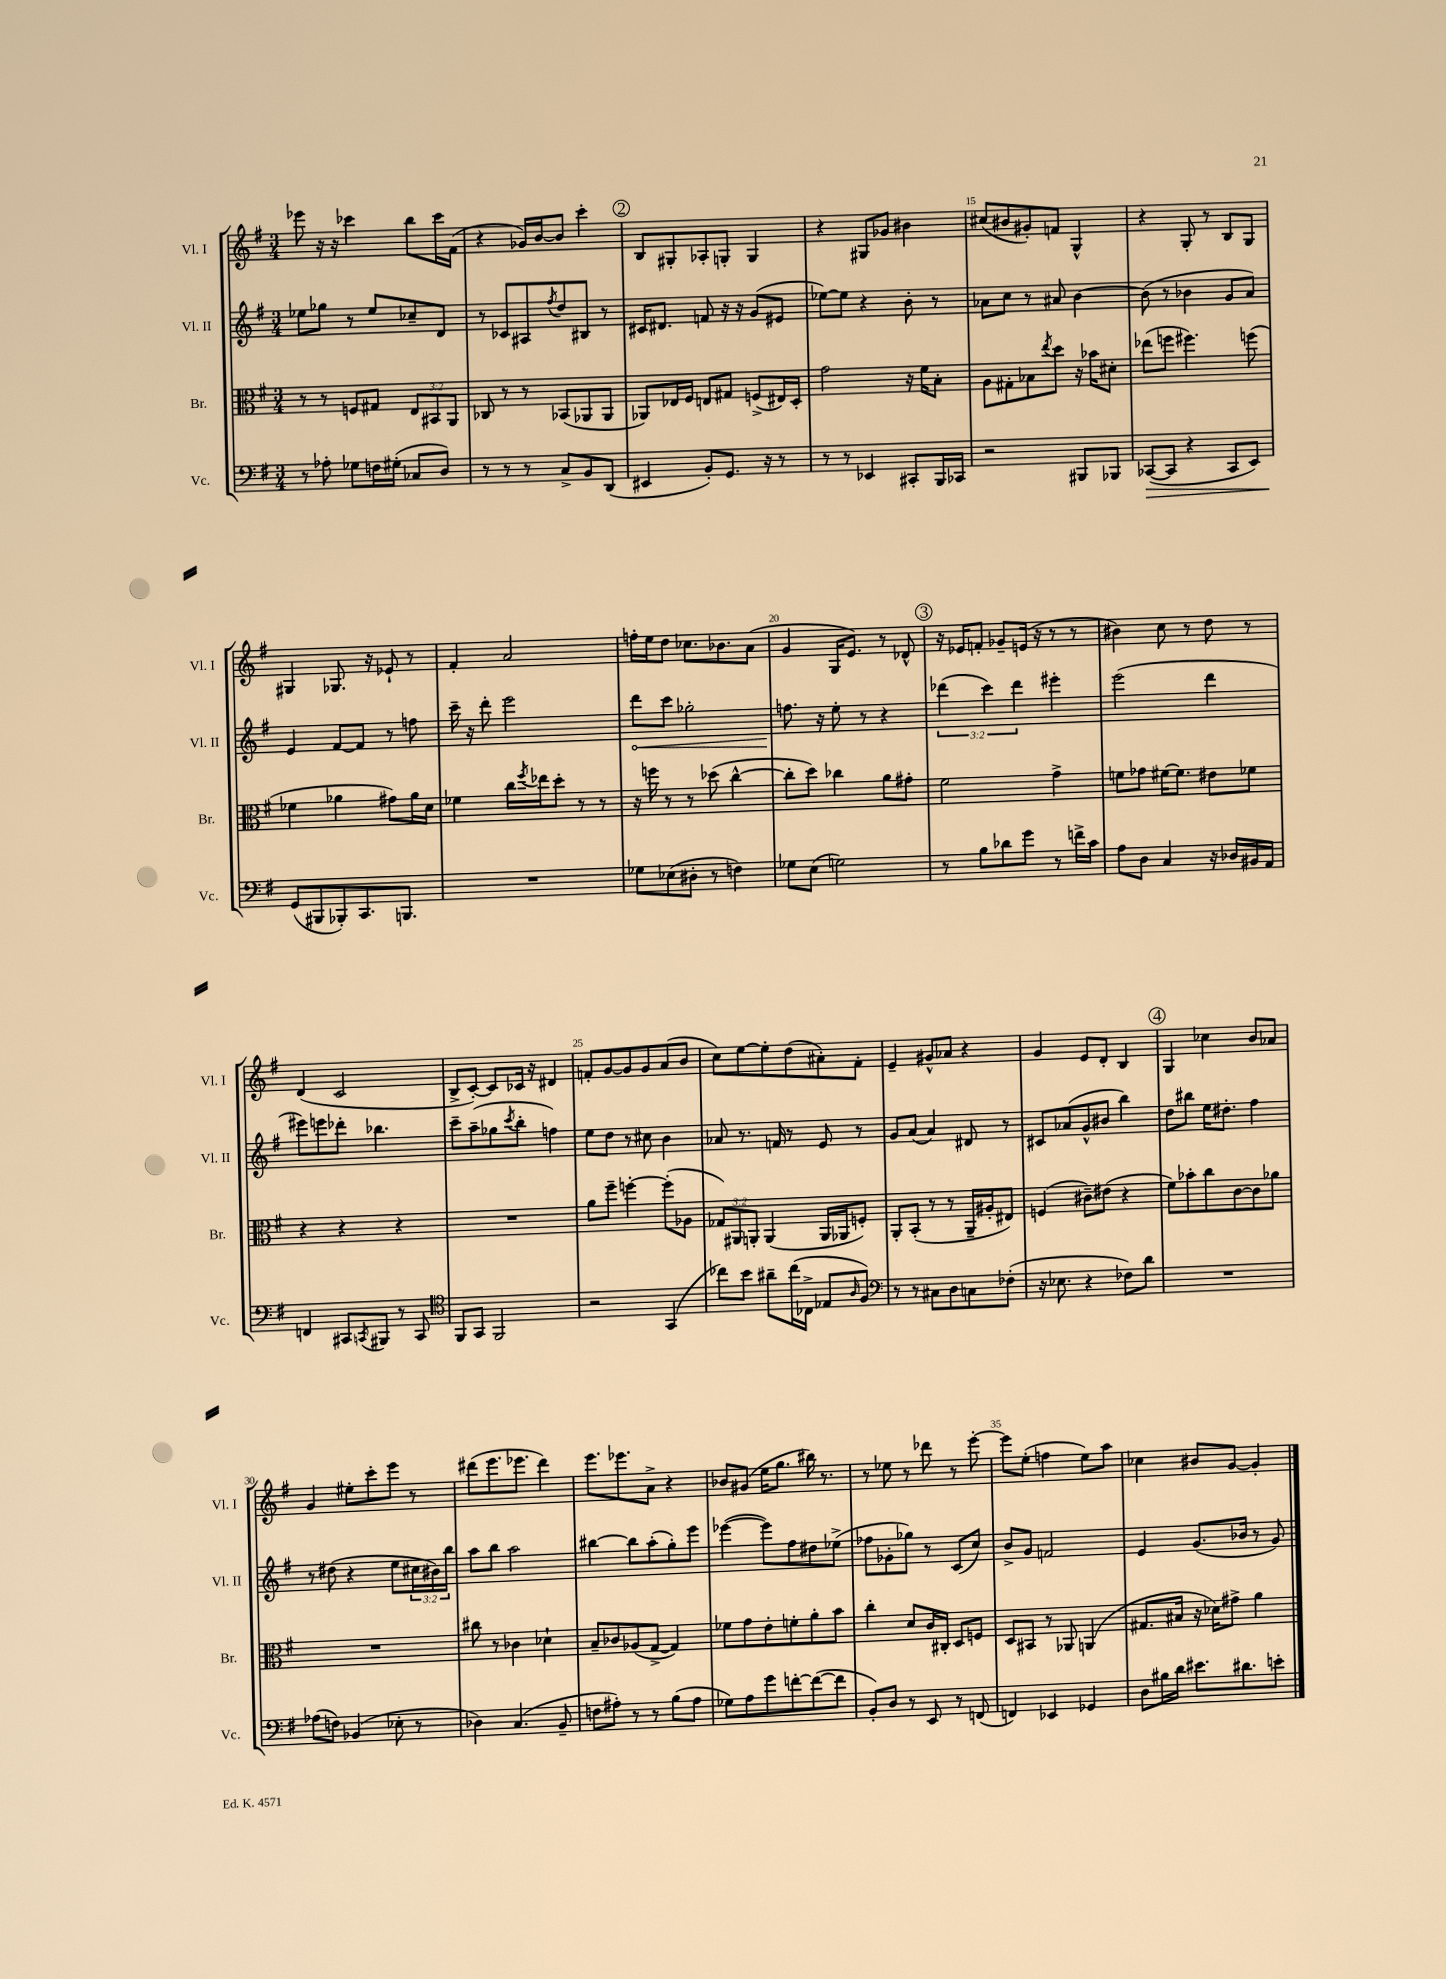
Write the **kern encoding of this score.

**kern	**dynam	**kern	**kern	**dynam	**kern
*part4	*part4	*part3	*part2	*part2	*part1
*staff4	*staff4	*staff3	*staff2	*staff2	*staff1
*I"Vc.	*	*I"Br.	*I"Vl. II	*	*I"Vl. I
*I'Vc.	*	*I'Br.	*I'Vl. II	*	*I'Vl. I
*clefF4	*	*clefC3	*clefG2	*	*clefG2
*k[f#]	*	*k[f#]	*k[f#]	*	*k[f#]
*M3/4	*	*M3/4	*M3/4	*	*M3/4
=11	=11	=11	=11	=11	=11
8r	.	8r	8ee-X\L	.	8eee-X\
8A-X'\	.	8r	8gg-X\J	.	16r
.	.	.	.	.	16r
8G-X\L	.	8Fn/L	8r	.	4ccc-X\
16Fn\L	.	8G#X/J	8ee-/L	.	.
(16G#X'\JJ	.	.	.	.	.
8C-X/L	.	12E/L	8cc-X~/	.	8bb\L
.	.	12BB#X/	.	.	.
8D/J)	.	.	8d/J	.	16ccc-\L
.	.	12AA/J	.	.	.
.	.	.	.	.	(16f#\JJ
=12	=12	=12	=12	=12	=12
8r	.	8C-X/	8r	.	4r
8r	.	8r	8c-X/L	.	.
8r	.	8r	8A#X/	.	16g-X/LL)
.	.	.	.	.	[16b/J
.	.	.	8qff#/	.	.
8C^/L	.	(8BB-X/L	8dd/	.	8b/J]
8BB/	.	8AA-X/	8B#X/J	.	4ccc'\
(8DD/J	.	8AA-/J	8r	.	.
!!LO:REH:place=s1:t=2
=13	=13	=13	=13	=13	=13
4EE#X/	.	8AA-X/L)	16c#X/KL	.	8B/L
.	.	.	8.d#X/J	.	.
.	.	16E-X/L	.	.	8G#X'/
.	.	16F#/JJ	.	.	.
8BB'/L)	.	8En/L	8fn/	.	8A-X'/
8.GG/J	.	8G#X/J	16r	.	8Gn'/J
.	.	.	16r	.	.
.	.	(8Fn^/L	(8g/L	.	4G/
16r	.	.	.	.	.
8r	.	16E#X/L)	8e#X/J	.	.
.	.	16D'/JJ	.	.	.
=14	=14	=14	=14	=14	=14
8r	.	2g\	[8ee-X\L)	.	4r
8r	.	.	8ee-\J]	.	.
4EE-X/	.	.	4r	.	8G#X/L
.	.	.	.	.	8g-X/J
8CC#X'/L	.	16r	8b'\	.	4b#X\
.	.	16f#\KL	.	.	.
16BBB/L	.	8B'\J	8r	.	.
16CC-X/JJ	.	.	.	.	.
=15	=15	=15	=15	=15	=15
2r	.	8A\L	8a-X\L	.	(8cc#X/L
.	.	8G#X'\	8cc\J	.	8b#X/
.	.	8B-X\	8r	.	8g#X'/)
.	.	8qee/	.	.	.
.	.	8dd\J	8a#X/	.	8fn/J
8BBB#X/L	.	16r	[4b\	.	4G^^/
.	.	16b-X\KL	.	.	.
8BBB-X/J	.	8d#X'\J	.	.	.
=16	=16	=16	=16	=16	=16
!	!LO:HP:b	!	!	!	!
([8CC-X/L	>	(8ee-X\L	(8b\]	.	4r
8CC-/J]	.	8ffn\J	8r	.	.
4r	.	4.ff#X\)	4b-X\	.	8G'/
.	.	.	.	.	8r
8CC-/L	.	.	8g/L	.	8B/L
8EE/J)	.	(8ffn\	8a/J)	.	8G/J
!!LO:LB:g=z
=17	=17	=17	=17	=17	=17
(8GG/L	.	4f-X\	4e/	.	4G#X/
8BBB#X/	]	.	.	.	.
8BBB-X'/)	.	4a-X\	[8f#/L	.	8.G-X/
8.CC/	.	.	8f#/J]	.	.
.	.	.	.	.	16r
.	.	8g#X\L)	8r	.	8e-X`/
8.BBBn/J	.	.	.	.	.
.	.	16a-\L	8ffn\	.	8r
.	.	16d\JJ	.	.	.
=18	=18	=18	=18	=18	=18
2.r	.	4f-X\	16ccc~\	.	4f#'/
.	.	.	16r	.	.
.	.	.	8ddd'\	.	.
.	.	16cc\LL	2eee\	.	2a/
.	.	8qff#/	.	.	.
.	.	16ee-X\J	.	.	.
.	.	8dd'\J	.	.	.
.	.	8r	.	.	.
.	.	8r	.	.	.
=19	=19	=19	=19	=19	=19
!	!	!	!	!LO:HP:b	!
8G-X\L	.	16r	8ddd\L	<	16ffn'\LL
.	.	16ffn\	.	.	16ee\J
(8E-X\	.	8r	8ccc\J	.	8dd\J
8D#X'\J	.	8r	2gg-X'\	.	8.cc-X\L
8r	.	(8dd-X\	.	.	.
.	.	.	.	.	8.b-X\
4Fn\)	.	[4cc^^\	.	.	.
.	.	.	.	.	(8a\J
=20	=20	=20	=20	=20	=20
8G-X\L	.	8cc'\L]	8.ffn\	.	4g/
(8E\J	.	8dd\J)	.	.	.
.	.	.	16r	[	.
2Gn\)	.	4cc-X\	8ee'\	.	16G/KL
.	.	.	.	.	8.e/J)
.	.	.	8r	.	.
.	.	8a\L	4r	.	8r
.	.	8g#X'\J	.	.	8d-X^^/
!!LO:REH:place=s1:t=3
=21	=21	=21	=21	=21	=21
8r	.	2f#\	(6ddd-X\	.	16r
.	.	.	.	.	16e-X/KL
8B\L	.	.	.	.	8fn'/J
.	.	.	6ccc\)	.	.
8d-X\	.	.	.	.	8g-X~/L
.	.	.	6ddd-\	.	.
8g\J	.	.	.	.	(16en/Jk
.	.	.	.	.	16r
8r	.	4g^\	4eee#X'\	.	8r
16fn^\LL	.	.	.	.	8r
16c\JJ	.	.	.	.	.
=22	=22	=22	=22	=22	=22
8A\L	.	8fn\L	(2eee\	.	4b#X\)
8D\J	.	8g-X\J	.	.	.
4C/	.	[16f#X\KL	.	.	8cc\
.	.	8.f#\J]	.	.	.
.	.	.	.	.	8r
16r	.	8e#X\L	4ddd\	.	8dd\
16D-X/LL	.	.	.	.	.
16BB#X/	.	8f-X\J	.	.	8r
16AA/JJ	.	.	.	.	.
!!LO:LB:g=z
=23	=23	=23	=23	=23	=23
4FFn/	.	4r	8eee#X\L)	.	(4d/
.	.	.	8eeen\	.	.
8CC#X/L	.	4r	8ddd-X'\J	.	2c/
8qCCn/	.	.	.	.	.
8BBB#X/J	.	.	4.bb-X\	.	.
8r	.	4r	.	.	.
8CC/	.	.	.	.	.
=24	=24	=24	=24	=24	=24
*clefC4	*	*	*	*	*
8FF#/L	.	2.r	8ccc~\L	.	8B^/L
8GG/J	.	.	(8aa~\	.	[8c'/J)
2FF#/	.	.	8gg-X\	.	8c/L]
.	.	.	8qccc/	.	.
.	.	.	8bb'\J	.	16c-X/Jk
.	.	.	.	.	16r
.	.	.	4ffn\)	.	4d#X/
=25	=25	=25	=25	=25	=25
2r	.	8a\L	8ee\L	.	8fn'/L
.	.	8ff#~\J	8dd\J	.	[8g/
.	.	[4ffn'\	8r	.	8g/]
.	.	.	8cc#X\	.	8g/
(4GG/	.	(8ff'\L]	4b\	.	(8a/
.	.	8A-X\J	.	.	8b/J
=26	=26	=26	=26	=26	=26
8cc-X\L)	.	12G-X/L)	8a-X/	.	8cc\L)
.	.	12AA#X/	.	.	.
8b\J	.	.	8.r	.	[8ee\
.	.	12AAn'/J	.	.	.
8a#X~\L	.	(4AA/	.	.	8ee'\]
.	.	.	16fn/	.	.
(16cc-\L	.	.	8r	.	(8dd\
16C-X^\JJ	.	.	.	.	.
8E-X/L	.	16AA/LL	8e/	.	8a#X'\)
.	.	16AA-X/J	.	.	.
16qqA/	.	.	.	.	.
8F#/J)	.	8Fn'/J)	8r	.	8f#'\J
=27	=27	=27	=27	=27	=27
*clefF4	*	*	*	*	*
8r	.	8AA'/L	8g/L	.	4e~/
8r	.	(8BB'/J	(8a/J	.	.
8C#X\L	.	8r	4a/)	.	8g#X^^/L
8D\	.	8r	.	.	8a-X/J
8Cn\	.	16AA~/LL	8d#X/	.	4r
.	.	16A#X'/J	.	.	.
(8F-X'\J	.	8E#X/J)	8r	.	.
=28	=28	=28	=28	=28	=28
16r	.	(4Fn/	8c#X/L	.	4g/
8.E-X\	.	.	.	.	.
.	.	.	(8a-X/	.	.
4r	.	8c#X~\L)	8g^^/	.	8e/L
.	.	(8e#X\J	8b#X/J	.	8d'/J
8F-X\L)	.	4r	4bb\)	.	4B/
8d\J	.	.	.	.	.
!!LO:REH:place=s1:t=4
=29	=29	=29	=29	=29	=29
2.r	.	8f#\L)	8dd\L	.	4G/
.	.	8b-X'\	8bb#X\J	.	.
.	.	8cc\	16ee\KL	.	4cc-X\
.	.	.	8.dd#X'\J	.	.
.	.	[8c\	.	.	.
.	.	8c\]	4ff#\	.	8b/L
.	.	8a-X\J	.	.	8a-X/J
!!LO:LB:g=z
=30	=30	=30	=30	=30	=30
(8A-X\L	.	2.r	8r	.	4g/
8Fn\J)	.	.	(8dd#X\	.	.
(4BB-X/	.	.	4r	.	8ee#X'\L
.	.	.	.	.	8ccc'\
8E-X'\	.	.	8ee\L	.	8eee\J
8r	.	.	24cc#X\L	.	8r
.	.	.	24b#X\)	.	.
.	.	.	24bb\JJ	.	.
=31	=31	=31	=31	=31	=31
4D-X\)	.	8cc#X\	8aa\L	.	(8ddd#X\L
.	.	8r	8bb\J	.	8.eee\
(4.C/	.	4c-X\	2aa\	.	.
.	.	.	.	.	8.eee-X\J
.	.	4d-X`\	.	.	4ddd#\)
8BB~/	.	.	.	.	.
=32	=32	=32	=32	=32	=32
8Fn\L	.	8B~/L	[4bb#X\	.	8.eee\L
8A#X'\J)	.	8c-X/	.	.	.
.	.	.	.	.	8.eee-X\
8r	.	(8A-X/	8bb#\L]	.	.
8r	.	[8G^/J	(8aa'\	.	8a^\J
(8B\L	.	4G/])	8gg'\)	.	4r
8A#\J	.	.	8eee\J	.	.
=33	=33	=33	=33	=33	=33
8G-X\L)	.	8f-X\L	([4eee-X\	.	8b-X/L
8A\	.	8g\	.	.	(8g#X/J
8g\	.	8e'\	8eee-\L])	.	16ee\KL
.	.	.	.	.	8.gg\J
[8fn'\	.	8fn'\	8ff#\	.	.
(8f\_	.	8a'\	8dd#X\	.	16bb#X\)
.	.	.	.	.	8.r
8f\J]	.	8b\J	(8ee-X^\J	.	.
=34	=34	=34	=34	=34	=34
8BB'/L)	.	4cc'\	8ff-X\L	.	8r
8D/J	.	.	8g-X'\	.	8ee-X\
8r	.	8d/L	8gg-X\J)	.	8r
8EE/	.	16c/L	8r	.	8ddd-X\
.	.	16C#X'/JJ	.	.	.
8r	.	8D/L	(8c/L	.	8r
(8FFn/	.	8Fn/J	8cc/J)	.	[8eee'\
=35	=35	=35	=35	=35	=35
4FFn/)	.	8D/L	8b^/L	.	8eee\L]
.	.	8BB#X/J	8g/J	.	(8ee'\J
4EE-X/	.	8r	2fn/	.	4ffn\
.	.	8AA-X/	.	.	.
4GG-X/	.	(4AAn/	.	.	8ee\L)
.	.	.	.	.	8aa\J
=36	=36	=36	=36	=36	=36
8D\L	.	8.G#X/L	4e/	.	4cc-X\
16B#X\L	.	.	.	.	.
16d\JJ	.	16B#X/Jk	.	.	.
8.e#X\L	.	16r	(8.g/L	.	8b#X/L
.	.	16d-X\KL)	.	.	.
.	.	8g#X^\J	.	.	[8g/J
8.d#X\	.	.	16b-X/Jk	.	.
.	.	4a\	8r	.	4g'/]
8en'\J	.	.	8g/)	.	.
==	==	==	==	==	==
*-	*-	*-	*-	*-	*-
